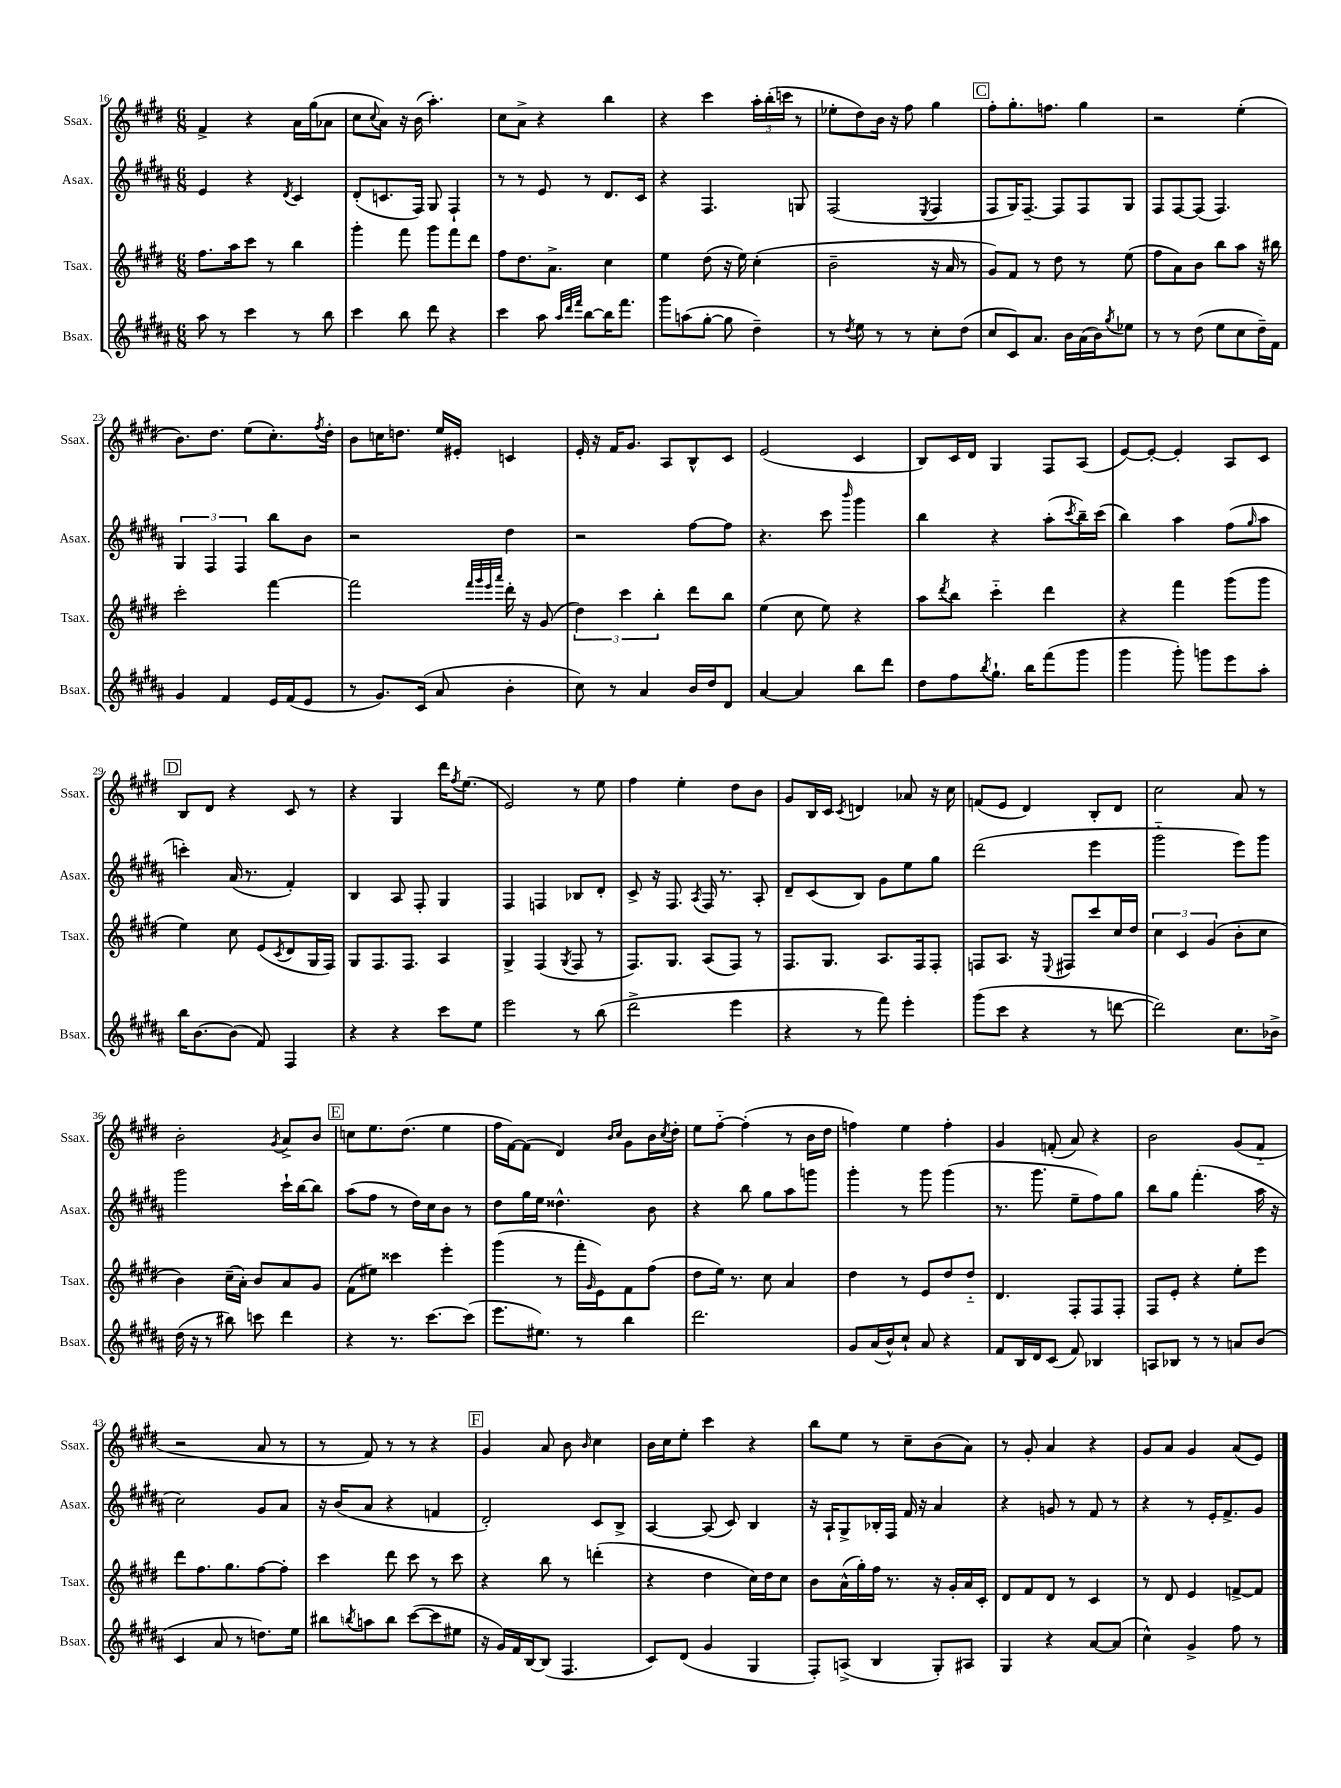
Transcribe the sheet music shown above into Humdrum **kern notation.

**kern	**kern	**kern	**kern
*staff4	*staff3	*staff2	*staff1
*clefG2	*clefG2	*clefG2	*clefG2
*k[f#c#g#d#a#]	*k[f#c#g#d#]	*k[f#c#g#d#a#]	*k[f#c#g#d#]
*M6/8	*M6/8	*M6/8	*M6/8
8aa#	8.ff#	4e	4f#^
8r	.	.	.
.	16aa	.	.
4ccc#	8ccc#	4r	4r
.	8r	.	.
.	.	8qd#	.
8r	4bb	4c#	16a
.	.	.	(16gg#
8bb	.	.	8a-
=	=	=	=
4ccc#	4ggg#'	(8d#'	8cc#
.	.	.	8qqcc#
.	.	8.c	8a)
8bb	8fff#	.	16r
.	.	16F#)	(16b
8ddd#	8ggg#	8G#	4.aa')
4r	8fff#	4F#`	.
.	8ddd#	.	.
=	=	=	=
4ccc#	8ff#	8r	8cc#
.	8.dd#	8r	8a^
8aa#	.	8e	4r
.	8.a^	.	.
32qqaa#	.	.	.
32qqddd#	.	.	.
32qqfff#	.	.	.
[8bb	.	8r	.
16bb]	4cc#	8.d#	4bb
8.fff#	.	.	.
.	.	16c#	.
=	=	=	=
8ggg#	4ee	4r	4r
(8aa	.	.	.
[8gg#'	(8dd#	4.F#	4ccc#
8gg#]	16r	.	.
.	16ee)	.	.
4dd#~)	(4cc#'	.	24aa'
.	.	.	(24bb'
.	.	.	24ccc
.	.	8G	8r
=	=	=	=
8r	2b~	(2F#	8ee-'
8qdd#	.	.	.
8ee	.	.	8dd#)
8r	.	.	16b
.	.	.	16r
8r	.	.	8ff#
.	.	8qE	.
8cc#'	16r	4F#	4gg#
.	16a	.	.
(8dd#	8r	.	.
=	=	=	=
8cc#	8g#)	8F#	8ff#'
8c#)	8f#	16G#)	8.gg#'
.	.	[8.F#~	.
8.a#	8r	.	.
.	.	.	8.ff
.	8dd#	8F#]	.
16b	.	.	.
(16a#	8r	8F#	4gg#
16b)	.	.	.
8qgg#	.	.	.
8ee-	(8ee	8G#	.
=	=	=	=
8r	8ff#	8F#	2r
8r	8a)	[8F#	.
(8dd#	8b	(8F#]	.
8ee	8bb	4.F#)	.
8cc#	8aa	.	(4ee'
16dd#~)	16r	.	.
16f#	16bb#	.	.
=	=	=	=
4g#	2ccc#'	6G#	8.b)
.	.	6F#	.
.	.	.	8.dd#
4f#	.	.	.
.	.	6F#	.
.	.	.	(8ee
16e	[4fff#	8bb	8.cc#')
(16f#	.	.	.
8e	.	8b	.
.	.	.	8qff#
.	.	.	16dd#'
=	=	=	=
8r	2fff#]	2r	8b
8.g#)	.	.	16cc
.	.	.	8.dd
(16c#	.	.	.
8a#	.	.	16ee
.	.	.	16e#'
.	32qqfff#	.	.
.	32qqggg#	.	.
.	32qqeee	.	.
.	32qqaaa	.	.
4b'	16ddd#'	4dd#	4c
.	16r	.	.
.	(8g#	.	.
=	=	=	=
8cc#)	6dd#)	2r	16e'
.	.	.	16r
8r	.	.	16f#
.	6ccc#	.	.
.	.	.	8.g#
4a#	.	.	.
.	6bb'	.	.
.	.	.	8A
16b	8ddd#	[8ff#	8B^^
16dd#	.	.	.
8d#	8bb	8ff#]	8c#
=	=	=	=
[4a#	(4ee	4.r	(2e
4a#]	8cc#	.	.
.	8ee)	8ccc#	.
.	.	16qqbbb	.
8bb	4r	4ggg#	4c#
8ddd#	.	.	.
=	=	=	=
8dd#	8aa	4bb	8B)
.	8qddd#	.	.
8ff#	8bb	.	16c#
.	.	.	16d#
8qbb	.	.	.
8.gg#`	4ccc#'~	4r	4G#
16bb	.	.	.
(8fff#	4ddd#	(8aa#'	8F#
.	.	8qccc#	.
8ggg#	.	16bb~)	(8A
.	.	(16ccc#	.
=	=	=	=
4ggg#	4r	4bb)	[8e)
.	.	.	8e'_
8ggg#')	4fff#	4aa#	4e']
8ggg	.	.	.
8eee	(8ggg#	(8ff#	8A
.	.	16qqgg#	.
8aa#'	8ggg#	8aa#	8c#
=	=	=	=
16bb	4ee)	4ccc')	8B
[8.b	.	.	.
.	.	.	8d#
(8b]	8cc#	(16a#	4r
.	.	8.r	.
8f#)	(8e	.	.
.	8qc#	.	.
4F#	8d#	4f#')	8c#
.	16G#	.	8r
.	16F#)	.	.
=	=	=	=
4r	8G#	4B	4r
.	8.F#	.	.
4r	.	8A#	4G#
.	8.F#	.	.
.	.	8F#'	.
8ccc#	4A	4G#	16ddd#
.	.	.	8qff#
.	.	.	(8.ee
8ee	.	.	.
=	=	=	=
2eee	4G#^	4F#	2e)
.	(4F#	4F	.
.	8qG#	.	.
8r	8F#	8B-	8r
(8bb	8r	8d#'	8ee
=	=	=	=
2ddd#^	8.F#)	8c#^	4ff#
.	.	16r	.
.	8.G#	8.F#	.
.	.	.	4ee'
.	.	8qA#	.
.	(8A	16F#	.
.	.	8.r	.
4eee	8F#)	.	8dd#
.	8r	8A#'	8b
=	=	=	=
4r	8.F#	8d#~	8g#
.	.	(8c#	16B
.	8.G#	.	16c#
.	.	.	8qc#
8r	.	8B)	4d
8fff#)	8.A	8g#	.
4eee'	.	8ee	8a-
.	16F#	.	.
.	8F#'	8gg#	16r
.	.	.	16cc#
=	=	=	=
(8ggg#	8F	(2ddd#	(8f
8ccc#	8.A	.	8e
4r	.	.	4d#)
.	16r	.	.
.	8qqE	.	.
.	8F#	.	.
8r	8ccc#	4eee	8B'
[8ddd	16cc#	.	8d#
.	16dd#	.	.
=	=	=	=
2ddd])	6cc#	2ggg#'~	2cc#
.	6c#	.	.
.	(6g#	.	.
8.cc#	8b'	8eee)	8a
.	8cc#	8ggg#	8r
16b-^	.	.	.
=	=	=	=
(16dd#	4b)	2ggg#	2b'
16r	.	.	.
8r	.	.	.
8bb#)	(16cc#~	.	.
.	16a')	.	.
8ccc	8b	.	.
.	.	.	8qg#
4ddd#	8a	16ccc#`	8a^
.	.	[16bb	.
.	8g#	8bb]	8b
=	=	=	=
4r	(8f#	(8aa#	8cc
.	8ee#)	8ff#	8.ee
8.r	4ccc##	8r	.
.	.	.	(8.dd#
.	.	16dd#)	.
[8.ccc#	.	16cc#	.
.	4eee'	8b	4ee
(8ccc#]	.	8r	.
=	=	=	=
8.eee	(4ggg#	8dd#	16ff#
.	.	.	[16f#)
.	.	16gg#	(8f#]
8.ee#)	.	16ee	.
.	8r	4.dd##^^	4d#)
8r	16fff#'	.	.
.	16qqg#	.	.
.	16e)	.	.
.	.	.	16qqb
.	.	.	16qqcc#
4bb	8f#	.	8g#
.	(8ff#	8b	16b
.	.	.	8qcc#
.	.	.	16dd#'
=	=	=	=
2.ddd#	8dd#	4r	8ee
.	16ee)	.	[8ff#'~
.	8.r	.	.
.	.	8bb	(4ff#']
.	8cc#	8gg#	.
.	4a	8aa#	8r
.	.	8ggg	16b
.	.	.	16dd#
=	=	=	=
8g#	4dd#	4ggg#'	4ff)
(16a#	.	.	.
16b^^)	.	.	.
8cc#`	8r	8r	4ee
8a#	8e	8ggg#	.
4r	8dd#	(4ggg#	4ff'
.	8dd#'~	.	.
=	=	=	=
8f#	4.d#	8.r	4g#
16B	.	.	.
16d#	.	8.ggg#	.
(8c#	.	.	(8f'
8f#)	8F#'	8ee~	8a)
4B-	8F#	8ff#)	4r
.	8F#'	8gg#	.
=	=	=	=
8A	8F#	8bb	2b
8B-	8e'	8gg#	.
8r	4r	(4.fff#'	.
8r	.	.	.
8a	8ee'	.	(8g#
(8b	8eee	16aa#	8f#'~
.	.	16r	.
=	=	=	=
4c#	8ddd#	2cc#)	2r
.	8.ff#	.	.
8a#	.	.	.
.	8.gg#	.	.
8r	.	.	.
8.dd)	[8ff#	8g#	8a
.	8ff#']	8a#	8r
16ee	.	.	.
=	=	=	=
8bb#	4ccc#	16r	8r
.	.	(16b	.
8qbb	.	.	.
8aa	.	8a#	8f#)
8bb	8ddd#	4r	8r
([8ccc#	8ccc#	.	8r
8ccc#]	8r	4f	4r
8ee#	8ccc#	.	.
=	=	=	=
16r	4r	2d#')	4g#
16g#)	.	.	.
16f#	.	.	.
[16B	.	.	.
(8B]	8bb	.	8a
4.F#	8r	.	8b
.	.	.	16qqb
.	(4ddd'	8c#	4cc#
.	.	8B^	.
=	=	=	=
8c#)	4r	[4A#	16b
.	.	.	16cc#
(8d#	.	.	8ee'
4g#	4dd#	(8A#]	4ccc#
.	.	8c#)	.
4G#	16cc#)	4B	4r
.	16dd#	.	.
.	8cc#	.	.
=	=	=	=
8F#')	8b	16r	8bb
.	.	16A#`	.
(8A^	(16a^^	8G#^	8ee
.	16gg#')	.	.
4B	16ff#	16B-'	8r
.	8.r	16F#	.
.	.	16f#	8cc#~
.	.	16r	.
8G#')	16r	4a#	(8b
.	16g#'	.	.
8A#	16a	.	8a)
.	16c#'	.	.
=	=	=	=
4G#	8d#	4r	8r
.	8f#	.	8g#'
4r	8d#	8g	4a
.	8r	8r	.
[8a#	4c#	8f#	4r
(8a#]	.	8r	.
=	=	=	=
4cc#^^)	8r	4r	8g#
.	8d#	.	8a
4g#^	4e	8r	4g#
.	.	16e'	.
.	.	8.f#^	.
8ff#	[8f^	.	(8a
8r	8f]	8g#	8e)
==	==	==	==
*-	*-	*-	*-
